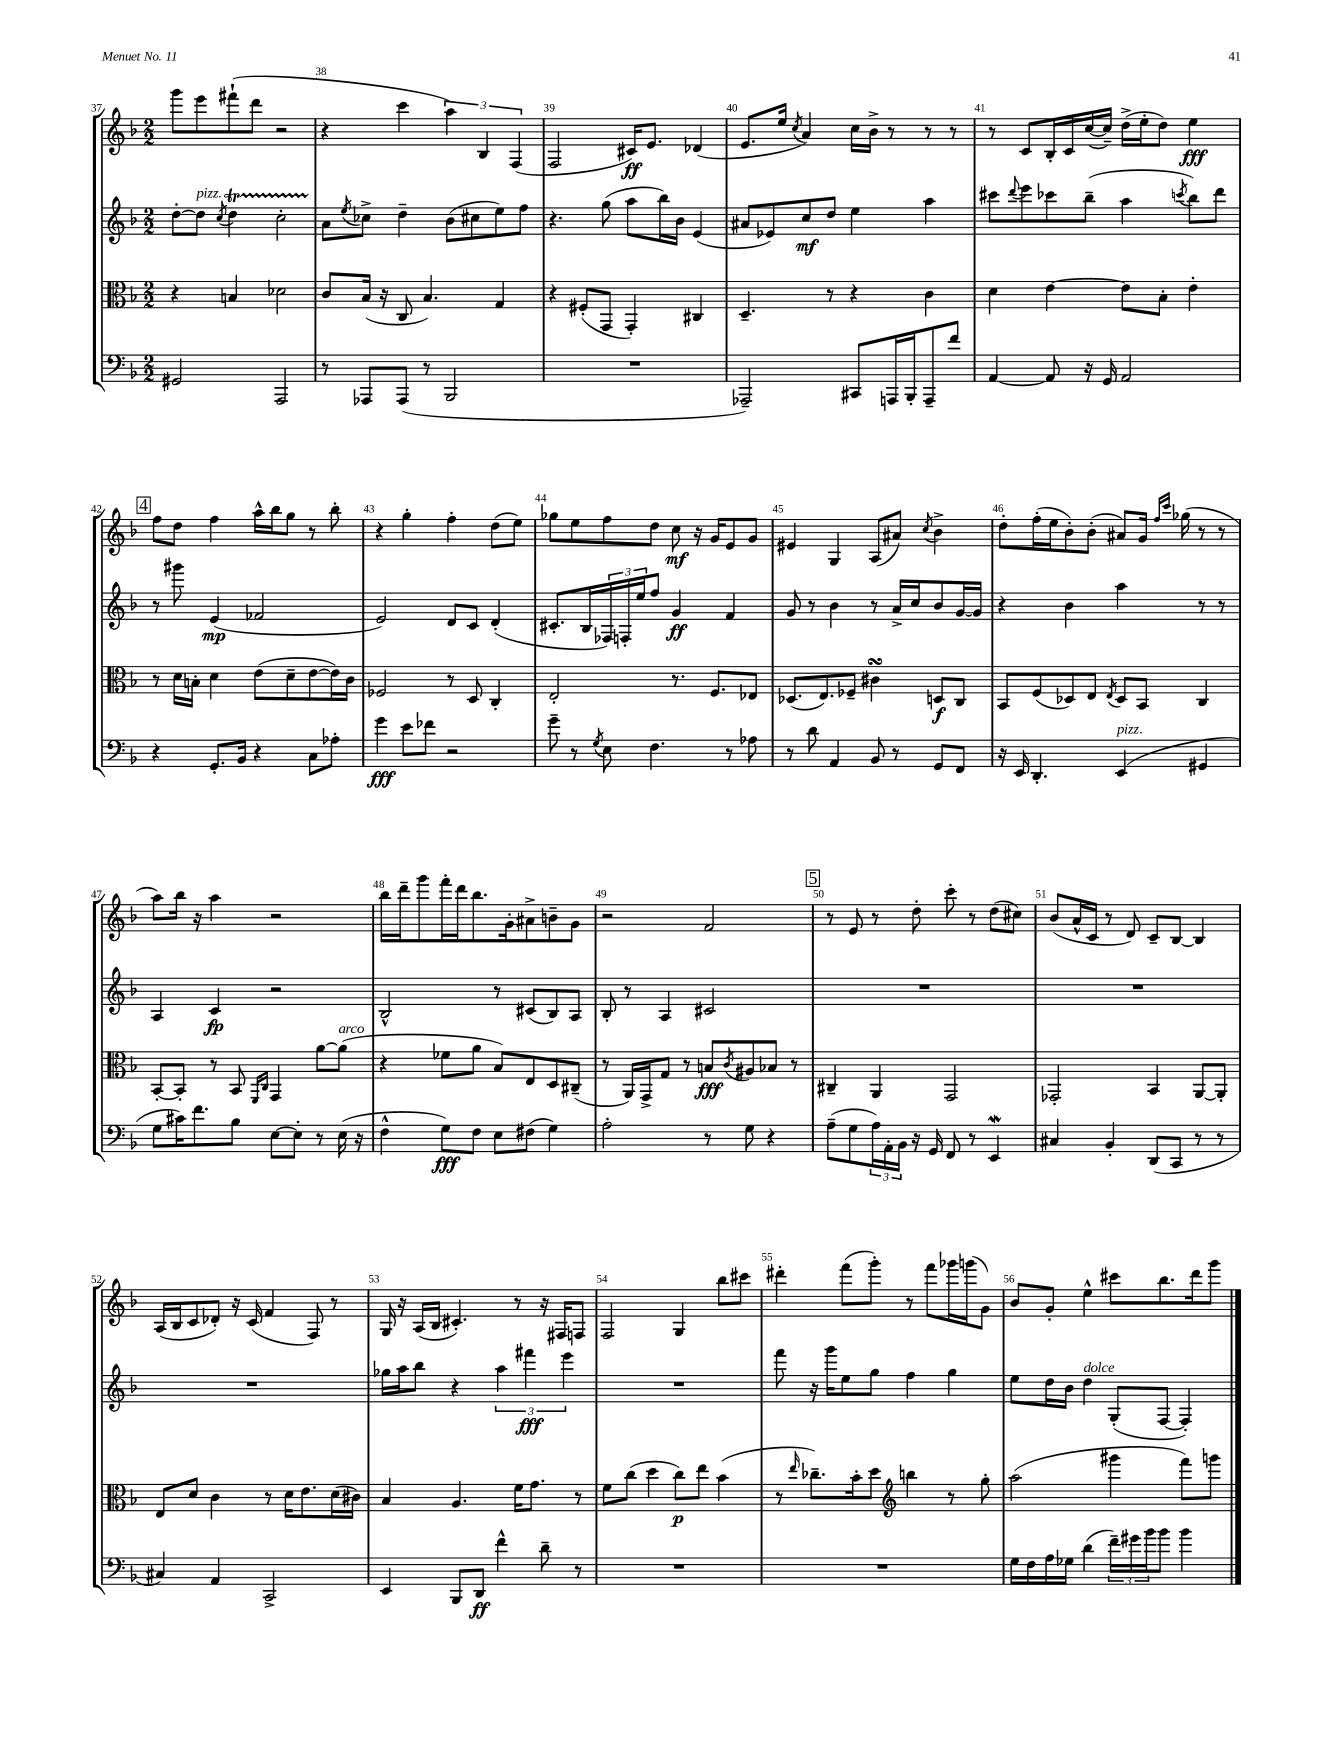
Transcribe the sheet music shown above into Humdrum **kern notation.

**kern	**kern	**kern	**kern
*staff4	*staff3	*staff2	*staff1
*clefF4	*clefC3	*clefG2	*clefG2
*k[b-]	*k[b-]	*k[b-]	*k[b-]
*M2/2	*M2/2	*M2/2	*M2/2
2GG#	4r	[8dd'	8ggg
.	.	8dd]	8eee
.	.	8qcc	.
.	4B	4dd	(8fff#`
.	.	.	8ddd
2AAA	2d-	2cc'	2r
=	=	=	=
8r	8c	8a	4r
.	.	8qee	.
8AAA-	(16B-	8cc-^	.
.	16r	.	.
(8AAA-	8C	4dd~	4ccc
8r	4.B-)	.	.
2BBB-	.	(8b-	6aa)
.	.	8cc#	.
.	.	.	6B-
.	4G	8ee)	.
.	.	.	(6F
.	.	8ff	.
=	=	=	=
1r	4r	4.r	2F
.	(8F#'	.	.
.	8GG	(8gg	.
.	4GG')	8aa	16c#)
.	.	.	8.e
.	.	16bb-)	.
.	.	16b-	.
.	4C#	(4e	(4d-
=	=	=	=
2AAA-~)	4.D~	8a#	8.e
.	.	8e-)	.
.	.	.	16ee
.	.	.	8qcc
.	.	8cc	4a)
.	8r	8dd	.
8CC#	4r	4ee	16cc
.	.	.	16b-^
16AAA	.	.	8r
16BBB-'	.	.	.
8AAA~	4c	4aa	8r
8f	.	.	8r
=	=	=	=
[4AA	4d	8ccc#	8r
.	.	8qqddd	.
.	.	8eee	8c
8AA]	[4e	8ccc-	16B-'
.	.	.	16c
16r	.	(8bb-~	([16cc
16GG	.	.	16cc~])
2AA	8e]	4aa	(16dd^
.	.	.	16ee'
.	8B-'	.	8dd)
.	.	8qccc	.
.	4e'	8bb-)	4ee
.	.	8ddd	.
=	=	=	=
4r	8r	8r	8ff
.	16d	8ggg#	8dd
.	16B'	.	.
8.GG'	4d	(4e	4ff
16BB-	.	.	.
4r	(8e	2f-	16aa^^
.	.	.	16bb-
.	8d~	.	8gg
8C	[8e	.	8r
8A-'	16e])	.	8bb-'
.	16c	.	.
=	=	=	=
4g	2F-	2e)	4r
8e	.	.	4gg'
8f-	.	.	.
2r	8r	8d	4ff'
.	8D	8c	.
.	4C'	(4d'	(8dd
.	.	.	8ee)
=	=	=	=
8g~	2E'	8.c#'	8gg-
8r	.	.	8ee
.	.	16B-	.
8qG	.	.	.
8E	.	24F-)	8ff
.	.	24F'	.
.	.	24ee	.
4.F	.	8ff	8dd
.	8.r	4g	8cc
.	.	.	16r
.	8.F	.	16g
8r	.	4f	8e
8A-	8E-	.	8g
=	=	=	=
8r	(8.D-	8g	4e#
8d	.	8r	.
.	8.E)	.	.
4AA	.	4b-	4G
.	8F-~	.	.
8BB-	4c#	8r	(8A
8r	.	16a^	8a#)
.	.	16cc	.
.	.	.	8qcc
8GG	8D	8b-	4b-^
8FF	8C	[16g	.
.	.	16g]	.
=	=	=	=
16r	8BB-	4r	8dd'
16EE	.	.	.
4.DD'	(8F	.	(16ff'
.	.	.	16ee
.	8D-)	4b-	8b-')
.	8E	.	(8b-'
.	8qE	.	.
(4EE	8D-	4aa	8a#)
.	8BB-	.	16g
.	.	.	16qqff
.	.	.	16qqccc
.	.	.	(16gg-
4GG#	4C	8r	8r
.	.	8r	8r
=	=	=	=
8G	[8BB-'	4A	8aa)
16c#)	8BB-']	.	16bb-
8.f	.	.	16r
.	8r	4c	4aa
8B-	8BB-	.	.
.	16qqFF	.	.
.	16qqC	.	.
[8E	4GG	2r	2r
8E']	.	.	.
8r	[8a	.	.
(16E	(8a]	.	.
16r	.	.	.
=	=	=	=
4F^^	4r	2B-^^	16bb-
.	.	.	16ddd~
.	.	.	8ggg
8G)	8f-	.	16fff'
.	.	.	16ddd
8F	8a	.	8.bb-
8E	8B-)	8r	.
.	.	.	16g'
(8F#	8E	(8c#	8a#^
4G)	8D	8B-)	8b~
.	(8C#~	8A	8g
=	=	=	=
2A'	8r	8B-'	2r
.	16AA)	8r	.
.	16GG^	.	.
.	8G	4A	.
.	8r	.	.
8r	8B	2c#	2f
.	8qc	.	.
8G	8A#	.	.
4r	8B-	.	.
.	8r	.	.
=	=	=	=
(8A~	4C#~	1r	8r
8G	.	.	8e
24A)	4AA	.	8r
24AA'	.	.	.
24BB-	.	.	.
16r	.	.	8dd'
16GG	.	.	.
8FF	2GG	.	8ccc'
8r	.	.	8r
4EE	.	.	(8dd
.	.	.	8cc#)
=	=	=	=
4C#	2GG-'	1r	(8b-
.	.	.	16a^^
.	.	.	16c
4BB-'	.	.	8r
.	.	.	8d)
(8DD	4BB-	.	8c~
8CC	.	.	[8B-
8r	[8AA	.	4B-]
8r	8AA']	.	.
=	=	=	=
4C#)	8E	1r	(16A
.	.	.	16B-
.	8d	.	8c
4AA	4c	.	8d-')
.	.	.	16r
.	.	.	(16c
2CC^	8r	.	4f
.	16d	.	.
.	8.e	.	.
.	.	.	8F)
.	(16d	.	8r
.	16c#)	.	.
=	=	=	=
4EE	4B-	16gg-	16G
.	.	16aa	16r
.	.	8bb-	(16A
.	.	.	16B-
8BBB-	4.A	4r	4.c#')
8DD	.	.	.
4f^^	.	6aa	.
.	16f	.	8r
.	.	6fff#	.
.	8.g	.	.
8d~	.	.	16r
.	.	.	16F#
.	.	6eee	.
8r	8r	.	8F
=	=	=	=
1r	8f	1r	2F
.	(8cc	.	.
.	4dd	.	.
.	8cc)	.	4G
.	8ee	.	.
.	(4b-	.	8bb-
.	.	.	8ccc#
=	=	=	=
1r	8r	8fff	4ddd#'
.	16qqee	.	.
.	8.cc-~)	16r	.
.	.	16ggg	.
.	.	8ee	(8fff
.	16b-'	.	.
.	8dd	8gg	8ggg')
*	*clefG2	*	*
.	4bb	4ff	8r
.	.	.	8fff
.	8r	4gg	16ggg-
.	.	.	(16ggg
.	8gg'	.	8g)
=	=	=	=
16G	(2aa	8ee	8b-
16F	.	.	.
16A	.	16dd	8g'
16G-	.	16b-	.
(4d	.	4dd	4ee^^
24f~)	4ggg#	(8G'	8ccc#
24g#	.	.	.
24b-	.	.	.
8b-	.	[8F	8.bb-
4b-	8fff)	4F'])	.
.	.	.	16ddd
.	8ggg	.	8ggg
==	==	==	==
*-	*-	*-	*-
